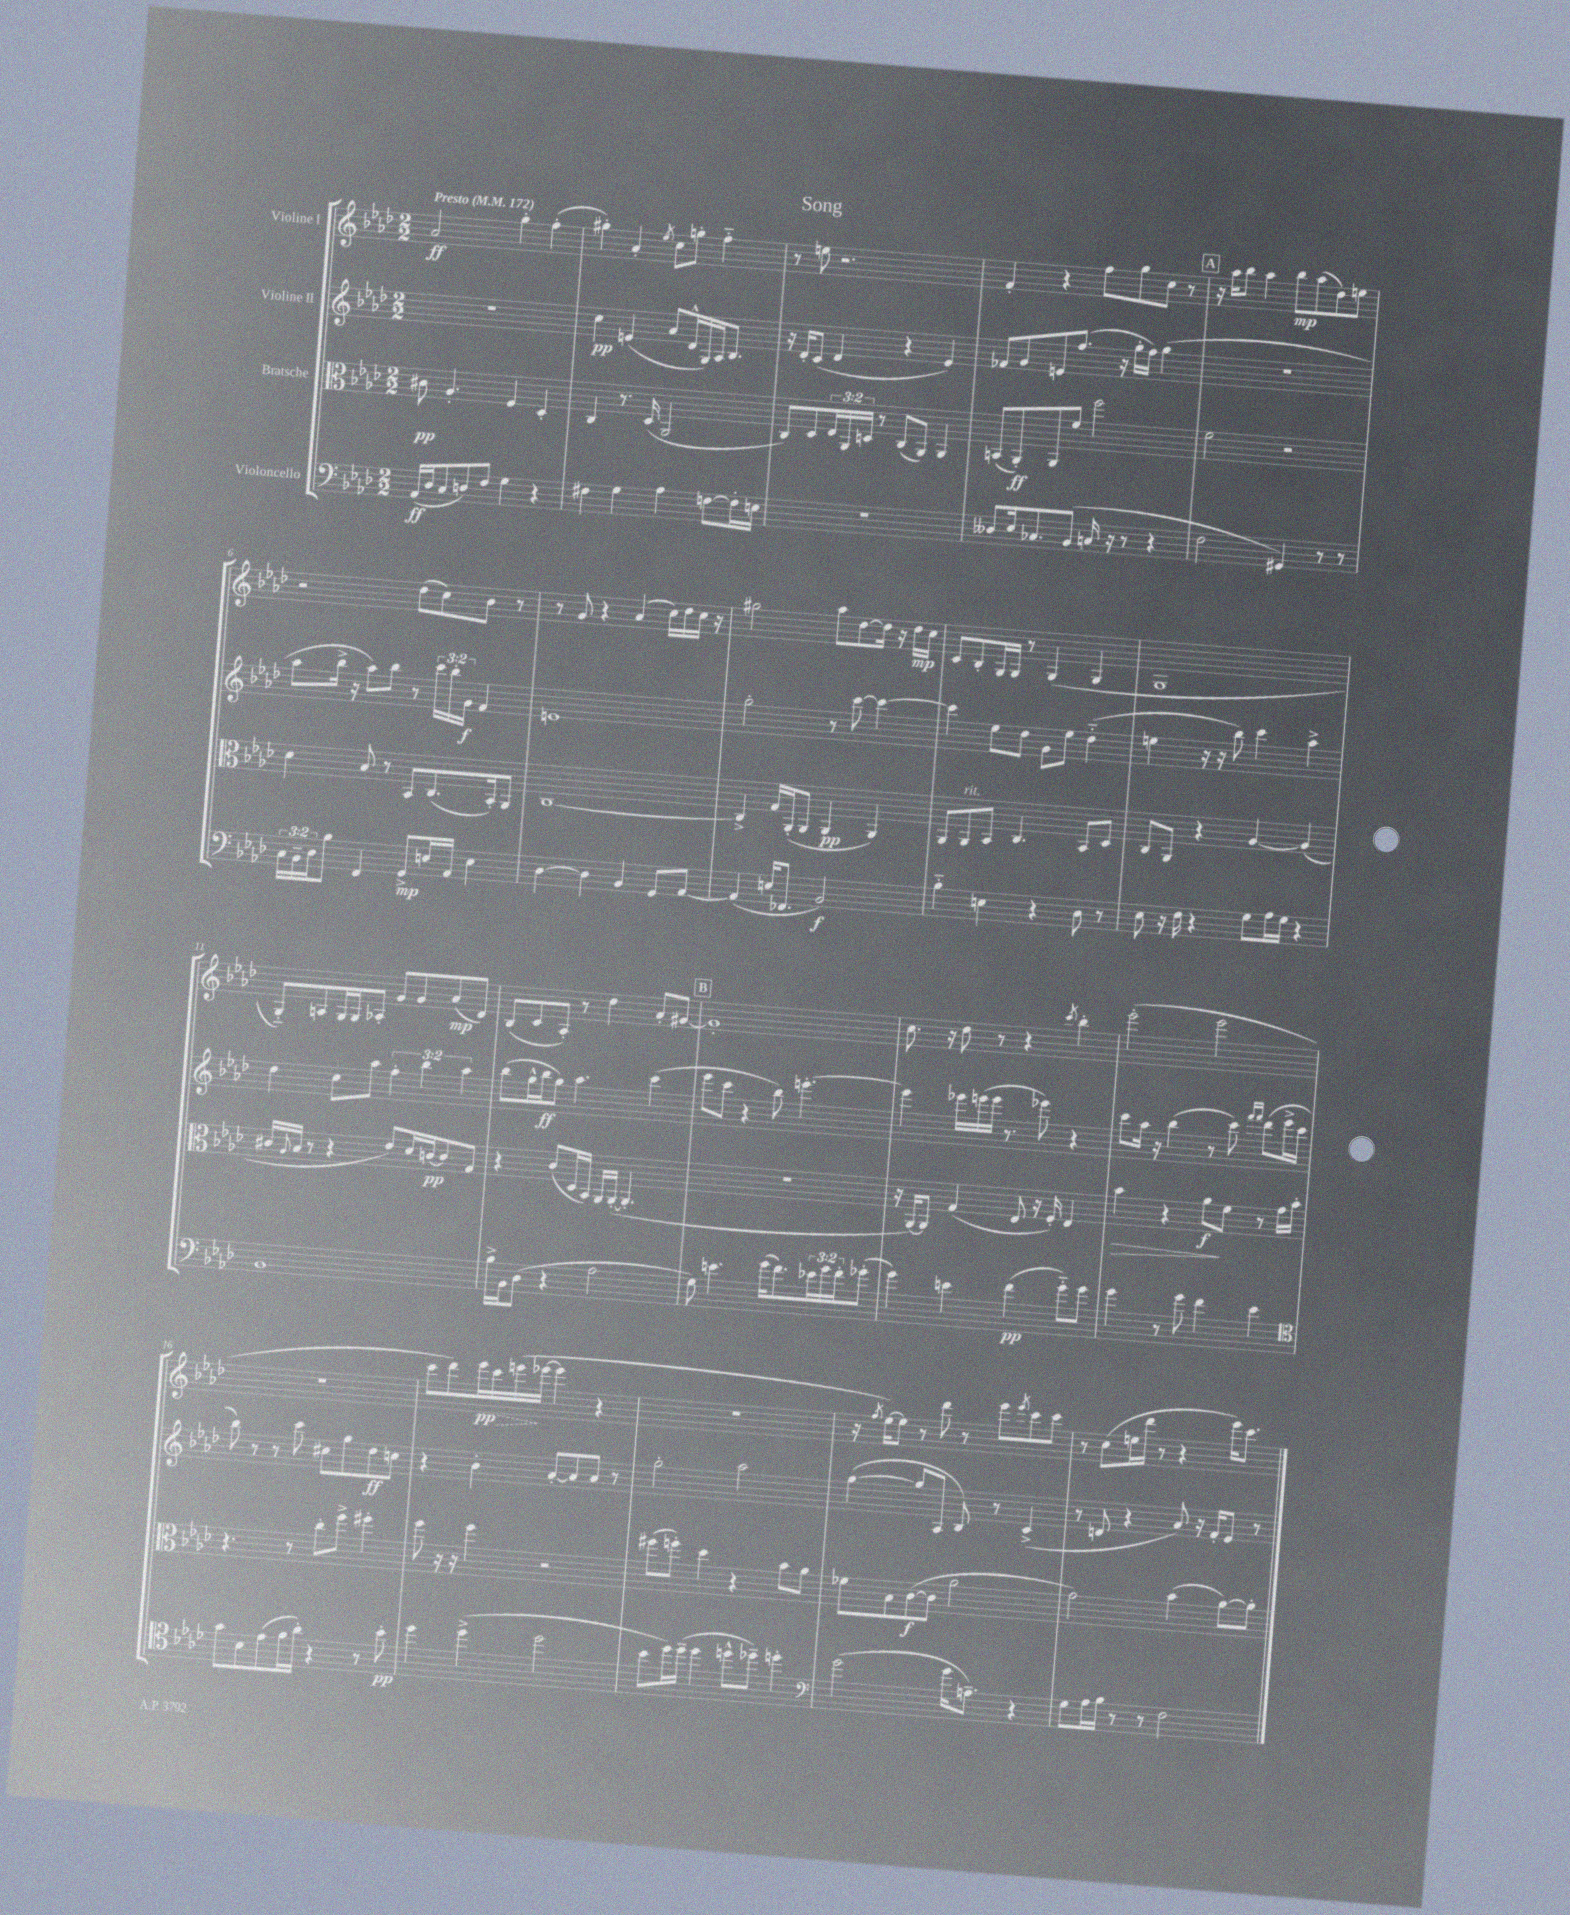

**kern	**dynam	**kern	**dynam	**kern	**dynam	**kern	**dynam
*part4	*part4	*part3	*part3	*part2	*part2	*part1	*part1
*staff4	*staff4	*staff3	*staff3	*staff2	*staff2	*staff1	*staff1
*I"Violoncello	*	*I"Bratsche	*	*I"Violine II	*	*I"Violine I	*
*clefF4	*	*clefC3	*	*clefG2	*	*clefG2	*
*k[b-e-a-d-]	*	*k[b-e-a-d-]	*	*k[b-e-a-d-]	*	*k[b-e-a-d-]	*
*M2/2	*	*M2/2	*	*M2/2	*	*M2/2	*
*MM172	*	*MM172	*	*MM172	*	*MM172	*
=1	=1	=1	=1	=1	=1	=1	=1
!	!	!	!	!	!	!LO:TX:a:B:t=Presto	!
(16AA-/LL	ff	8c#X\	pp	1r	.	2a-/	ff
16D-/J	.	.	.	.	.	.	.
8C/	.	4.A-'/	.	.	.	.	.
8Dn/)	.	.	.	.	.	.	.
8F/J	.	.	.	.	.	.	.
4G\	.	4F/	.	.	.	4gg'\	.
4r	.	4D-'/	.	.	.	(4ff'\	.
=2	=2	=2	=2	=2	=2	=2	=2
4F#X\	.	4C/	.	4cc\	pp	4gg#X'\)	.
4G\	.	8.r	.	(4en/	.	4a-'/	.
.	.	(16D-/	.	.	.	.	.
.	.	.	.	.	.	8qee-/	.
4A-\	.	2AA-/	.	8a-/L	.	8cc\L	.
.	.	.	.	16d-^^/L	.	8ggn'\J	.
.	.	.	.	16G/)	.	.	.
[8Fn\L	.	.	.	16A-/J	.	4ff\	.
.	.	.	.	8.B-/J	.	.	.
16F'\L]	.	.	.	.	.	.	.
16En\JJ	.	.	.	.	.	.	.
=3	=3	=3	=3	=3	=3	=3	=3
1r	.	8C/L)	.	16r	.	8r	.
.	.	.	.	16d-'/KL	.	.	.
.	.	8D-/	.	(8c/J	.	8een\	.
.	.	24E-/L	.	4d-/	.	2.r	.
.	.	24AA-/	.	.	.	.	.
.	.	24Dn/JJ	.	.	.	.	.
.	.	8r	.	.	.	.	.
.	.	(8C/L	.	4r	.	.	.
.	.	8AA-/J)	.	.	.	.	.
.	.	4AA-/	.	4e-/)	.	.	.
=4	=4	=4	=4	=4	=4	=4	=4
8D--X/L	.	(8BBn/L	.	8f-X/L	.	4f'/	.
16E-/k	.	8AA-'/)	ff	8g/	.	.	.
8.C-X/	.	.	.	.	.	.	.
.	.	8AA-/	.	8en/	.	4r	.
(8BB-/J	.	8f/J	.	(8.ff/J	.	.	.
16Cn/	.	2ff\	.	.	.	8ff\L	.
16r	.	.	.	16r	.	.	.
8r	.	.	.	16gg'\LL	.	8gg\	.
.	.	.	.	16ff\JJ)	.	.	.
4r	.	.	.	(4gg\	.	8cc\J	.
.	.	.	.	.	.	8r	.
!!LO:REH:place=s1:t=A
=5	=5	=5	=5	=5	=5	=5	=5
2F\	.	2f\	.	1r	.	16r	.
.	.	.	.	.	.	16aa-\KL	.
.	.	.	.	.	.	8bb-\J	.
.	.	.	.	.	.	4aa-\	.
4GG#X/)	.	2r	.	.	.	8bb-\L	mp
.	.	.	.	.	.	(8aa-\	.
8r	.	.	.	.	.	8dd-\)	.
8r	.	.	.	.	.	8een\J	.
!!LO:LB:g=z
=6	=6	=6	=6	=6	=6	=6	=6
24C\LL	.	4d-\	.	8aa-\L	.	2r	.
24BB-~\	.	.	.	.	.	.	.
24D-\J	.	.	.	.	.	.	.
8B-\J	.	.	.	16bb-^\Jk	.	.	.
.	.	.	.	16r	.	.	.
4FF/	.	8B-/	.	8aa-\L)	.	.	.
.	.	8r	.	8bb-\J	.	.	.
8GG^/L	mp	8BB-/L	.	8r	.	(8dd-\L	.
16En/L	.	(8.C/	.	24ccc\LL	.	8cc\)	.
.	.	.	.	24bb-'\	.	.	.
16AA-/JJ	.	.	.	.	.	.	.
.	.	.	.	24g\JJ	f	.	.
4E\	.	.	.	4f/	.	8b-\J	.
.	.	16BB-'/k)	.	.	.	.	.
.	.	8AA-/J	.	.	.	8r	.
=7	=7	=7	=7	=7	=7	=7	=7
[4D-\	.	[1C	.	1en	.	8r	.
.	.	.	.	.	.	8g/	.
4D-\]	.	.	.	.	.	4r	.
4BB-/	.	.	.	.	.	(4a-/	.
8GG/L	.	.	.	.	.	16cc\LL)	.
.	.	.	.	.	.	16dd-\	.
[8AA-/J	.	.	.	.	.	16cc\JJ	.
.	.	.	.	.	.	16r	.
=8	=8	=8	=8	=8	=8	=8	=8
(4AA-/]	.	4C^/]	.	2gg'\	.	2gg#X\	.
16En/KL	.	16G/LL	.	.	.	.	.
8.FF-X/J	.	(16AA-'/J	.	.	.	.	.
.	.	8AA-/J	.	.	.	.	.
2BB-/)	f	4AA-/	pp	8r	.	8aa-\L	.
.	.	.	.	[8ccc\	.	[8dd-\	.
.	.	4AA-/)	.	4ccc\_	.	16dd-\Jk]	.
.	.	.	.	.	.	16r	.
.	.	.	.	.	.	16dd-\LL	mp
.	.	.	.	.	.	16cc\JJ	.
=9	=9	=9	=9	=9	=9	=9	=9
4B-\	.	8AA-/L	.	4ccc\]	.	8c/L	.
!	!	!LO:TX:a:i:t=rit.	!	!	!	!	!
.	.	8AA-/	.	.	.	8B-'/	.
4En\	.	8BB-/J	.	8ee-\L	.	16G/L	.
.	.	.	.	.	.	16G/JJ	.
.	.	4.C/	.	8dd-\J	.	8r	.
4r	.	.	.	8g\L	.	(4G/	.
.	.	.	.	8ee-\J	.	.	.
8D-\	.	8BB-/L	.	(4dd-\	.	4G/	.
8r	.	8D-/J	.	.	.	.	.
=10	=10	=10	=10	=10	=10	=10	=10
8E-\	.	8C/L	.	4een\	.	1G	.
16r	.	8AA-/J	.	.	.	.	.
16F\	.	.	.	.	.	.	.
4r	.	4r	.	16r	.	.	.
.	.	.	.	16r	.	.	.
.	.	.	.	8bb-\)	.	.	.
8G\L	.	[4A-/	.	4ccc\	.	.	.
16A-\L	.	.	.	.	.	.	.
16G\JJ	.	.	.	.	.	.	.
4r	.	(4A-/]	.	4aa-^\	.	.	.
!!LO:LB:g=z
=11	=11	=11	=11	=11	=11	=11	=11
1BB-	.	16c#X/LL	.	4dd-\	.	8G/L)	.
.	.	8qqA-/	.	.	.	.	.
.	.	16B-/JJ	.	.	.	.	.
.	.	8r	.	.	.	8An/	.
.	.	4r	.	8cc\L	.	16G/L	.
.	.	.	.	.	.	16G/J	.
.	.	.	.	8aa-\J	.	8A-X'/J	.
.	.	8e-/L)	.	6ff'\	.	8g/L	.
.	.	16d-/L	.	.	.	8g/	.
.	.	.	.	6bb-\	.	.	.
.	.	[16cn/J	pp	.	.	.	.
.	.	8c/]	.	.	.	(8a-/	mp
.	.	.	.	6aa-\	.	.	.
.	.	8G/J	.	.	.	8d-/J)	.
=12	=12	=12	=12	=12	=12	=12	=12
16B-^\LL	.	4r	.	(8bb-\L	.	(8B-/L	.
16BB-\J	.	.	.	.	.	.	.
(8D-\J	.	.	.	16gg^^\L	.	8c/	.
.	.	.	.	16bb-\J	ff	.	.
4r	.	(8c/L	.	8gg\J)	.	8A-'/J)	.
.	.	16D-/L	.	4.aa-\	.	8r	.
.	.	16BB-/JJ)	.	.	.	.	.
2A-\	.	16AA-/LL	.	.	.	4dd-\	.
.	.	([16AA-'/JJ	.	.	.	.	.
.	.	4.AA-'/]	.	.	.	.	.
.	.	.	.	(4ccc\	.	8a-'/L	.
.	.	.	.	.	.	[8g#X/J	.
!!LO:REH:place=s1:t=B
=13	=13	=13	=13	=13	=13	=13	=13
8G\)	.	1r	.	8eee-\L	.	1g#']	.
4.en\	.	.	.	8ccc\J	.	.	.
.	.	.	.	4r	.	.	.
(16g\KL	.	.	.	8bb-\)	.	.	.
8.f\)	.	.	.	.	.	.	.
.	.	.	.	[4.eeen'\	.	.	.
24e-X\L	.	.	.	.	.	.	.
24g\	.	.	.	.	.	.	.
24f'\J	.	.	.	.	.	.	.
(8g-X'\J	.	.	.	.	.	.	.
=14	=14	=14	=14	=14	=14	=14	=14
4g\)	.	16r	.	4eee\]	.	8.cc\	.
.	.	[16AA-/KL)	.	.	.	.	.
.	.	8AA-/J]	.	.	.	.	.
.	.	.	.	.	.	16r	.
4en\	.	(4G/	.	16eee-X\LL	.	8dd-\	.
.	.	.	.	(16eeen\	.	.	.
.	.	.	.	16eee\JJ	.	8r	.
.	.	.	.	8.r	.	.	.
(4f\	pp	8E-/	.	.	.	4r	.
.	.	16r	.	8eee-X\)	.	.	.
.	.	16F'/)	.	.	.	.	.
.	.	.	.	.	.	8qccc/	.
8g\L)	.	4E-/	.	4r	.	4bb-'\	.
8g\J	.	.	.	.	.	.	.
=15	=15	=15	=15	=15	=15	=15	=15
!	!	!	!LO:HP:b	!	!	!	!
4g\	.	4b-\	>	8ccc\L	.	(2eee-'\	.
.	.	.	.	16aa-\Jk	.	.	.
.	.	.	.	16r	.	.	.
8r	.	4r	.	(4bb-\	.	.	.
8g\	.	.	.	.	.	.	.
4f\	.	8a-\L	f	8r	.	2eee-\	.
.	.	8f\J	]	8ccc\)	.	.	.
.	.	.	.	16qqfff/LL	.	.	.
.	.	.	.	16qqfff/JJ	.	.	.
4e-\	.	8r	.	(8ddd-\L	.	.	.
.	.	16g\LL	.	16eee-^\L	.	.	.
.	.	16b-'\JJ	.	16ccc\JJ	.	.	.
!!LO:LB:g=z
=16	=16	=16	=16	=16	=16	=16	=16
*clefC4	*	*	*	*	*	*	*
8g\L	.	4.r	.	8bb-\)	.	1r	.
8B-\	.	.	.	8r	.	.	.
(8e-\	.	.	.	8r	.	.	.
16f\L	.	8r	.	8ccc\	.	.	.
16a-'\JJ)	.	.	.	.	.	.	.
4r	.	8cc'\L	.	8cc#X\L	.	.	.
.	.	8ff^\J	.	8gg\	.	.	.
8r	.	4ff#X'\	.	8dd-\	ff	.	.
8b-'\	pp	.	.	8ccn\J	.	.	.
=17	=17	=17	=17	=17	=17	=17	=17
4dd-\	.	8ff\	.	4r	.	8ccc\L	.
.	.	16r	.	.	.	8ddd-\)	.
.	.	16r	.	.	.	.	.
!	!	!	!	!	!	!	!LO:HP:b
(4dd-^\	.	4ff\	.	4b-'\	.	16eee-\L	> pp
.	.	.	.	.	.	16ccc\	.
.	.	.	.	.	.	(16eeen\	.
.	.	.	.	.	.	[16eee-X\JJ	]
2dd-\	.	2r	.	[8a-'/L	.	4eee-\]	.
.	.	.	.	8a-/]	.	.	.
.	.	.	.	8a-/J	.	4r	.
.	.	.	.	8r	.	.	.
=18	=18	=18	=18	=18	=18	=18	=18
8b-\L	.	(8ff#X\L	.	2gg'\	.	1r	.
16dd-\L)	.	8ffn'\J)	.	.	.	.	.
(16dd-~\JJ	.	.	.	.	.	.	.
4dd-\	.	4dd-\	.	.	.	.	.
8ddn^^\L	.	4r	.	2aa-\	.	.	.
8dd-X~\J)	.	.	.	.	.	.	.
4ddn'\	.	8b-\L	.	.	.	.	.
.	.	8a-\J	.	.	.	.	.
=19	=19	=19	=19	=19	=19	=19	=19
*clefF4	*	*	*	*	*	*	*
(2g\	.	8f-X\L	.	([4gg\	.	16r	.
.	.	.	.	.	.	8qff/	.
.	.	.	.	.	.	[16ee-\KL)	.
.	.	8B-\	.	.	.	8ee-\J]	.
.	.	([8c\	f	8gg/L]	.	8r	.
.	.	8c\J]	.	8A-/J	.	8ddd-\	.
16g\KL	.	2a-\	.	8B-/)	.	8r	.
8.An~\J)	.	.	.	.	.	.	.
.	.	.	.	8r	.	8eee-\L	.
.	.	.	.	.	.	8qeee-/	.
4r	.	.	.	(4c^/	.	8ccc\	.
.	.	.	.	.	.	8ccc\J	.
=20	=20	=20	=20	=20	=20	=20	=20
8G\L	.	2g\)	.	8r	.	8r	.
16A-\L	.	.	.	8dn/	.	(8cc\L	.
16B-\JJ	.	.	.	.	.	.	.
8r	.	.	.	4r	.	16een\L	.
.	.	.	.	.	.	16ddd-\JJ	.
8r	.	.	.	.	.	8r	.
2F\	.	(4b-\	.	8a-/)	.	4r	.
.	.	.	.	16r	.	.	.
.	.	.	.	16f'/KL	.	.	.
.	.	[8a-\L)	.	8e-/J	.	16eee-\KL)	.
.	.	.	.	.	.	8.ccc\J	.
.	.	8a-'\J]	.	8r	.	.	.
==	==	==	==	==	==	==	==
*-	*-	*-	*-	*-	*-	*-	*-
